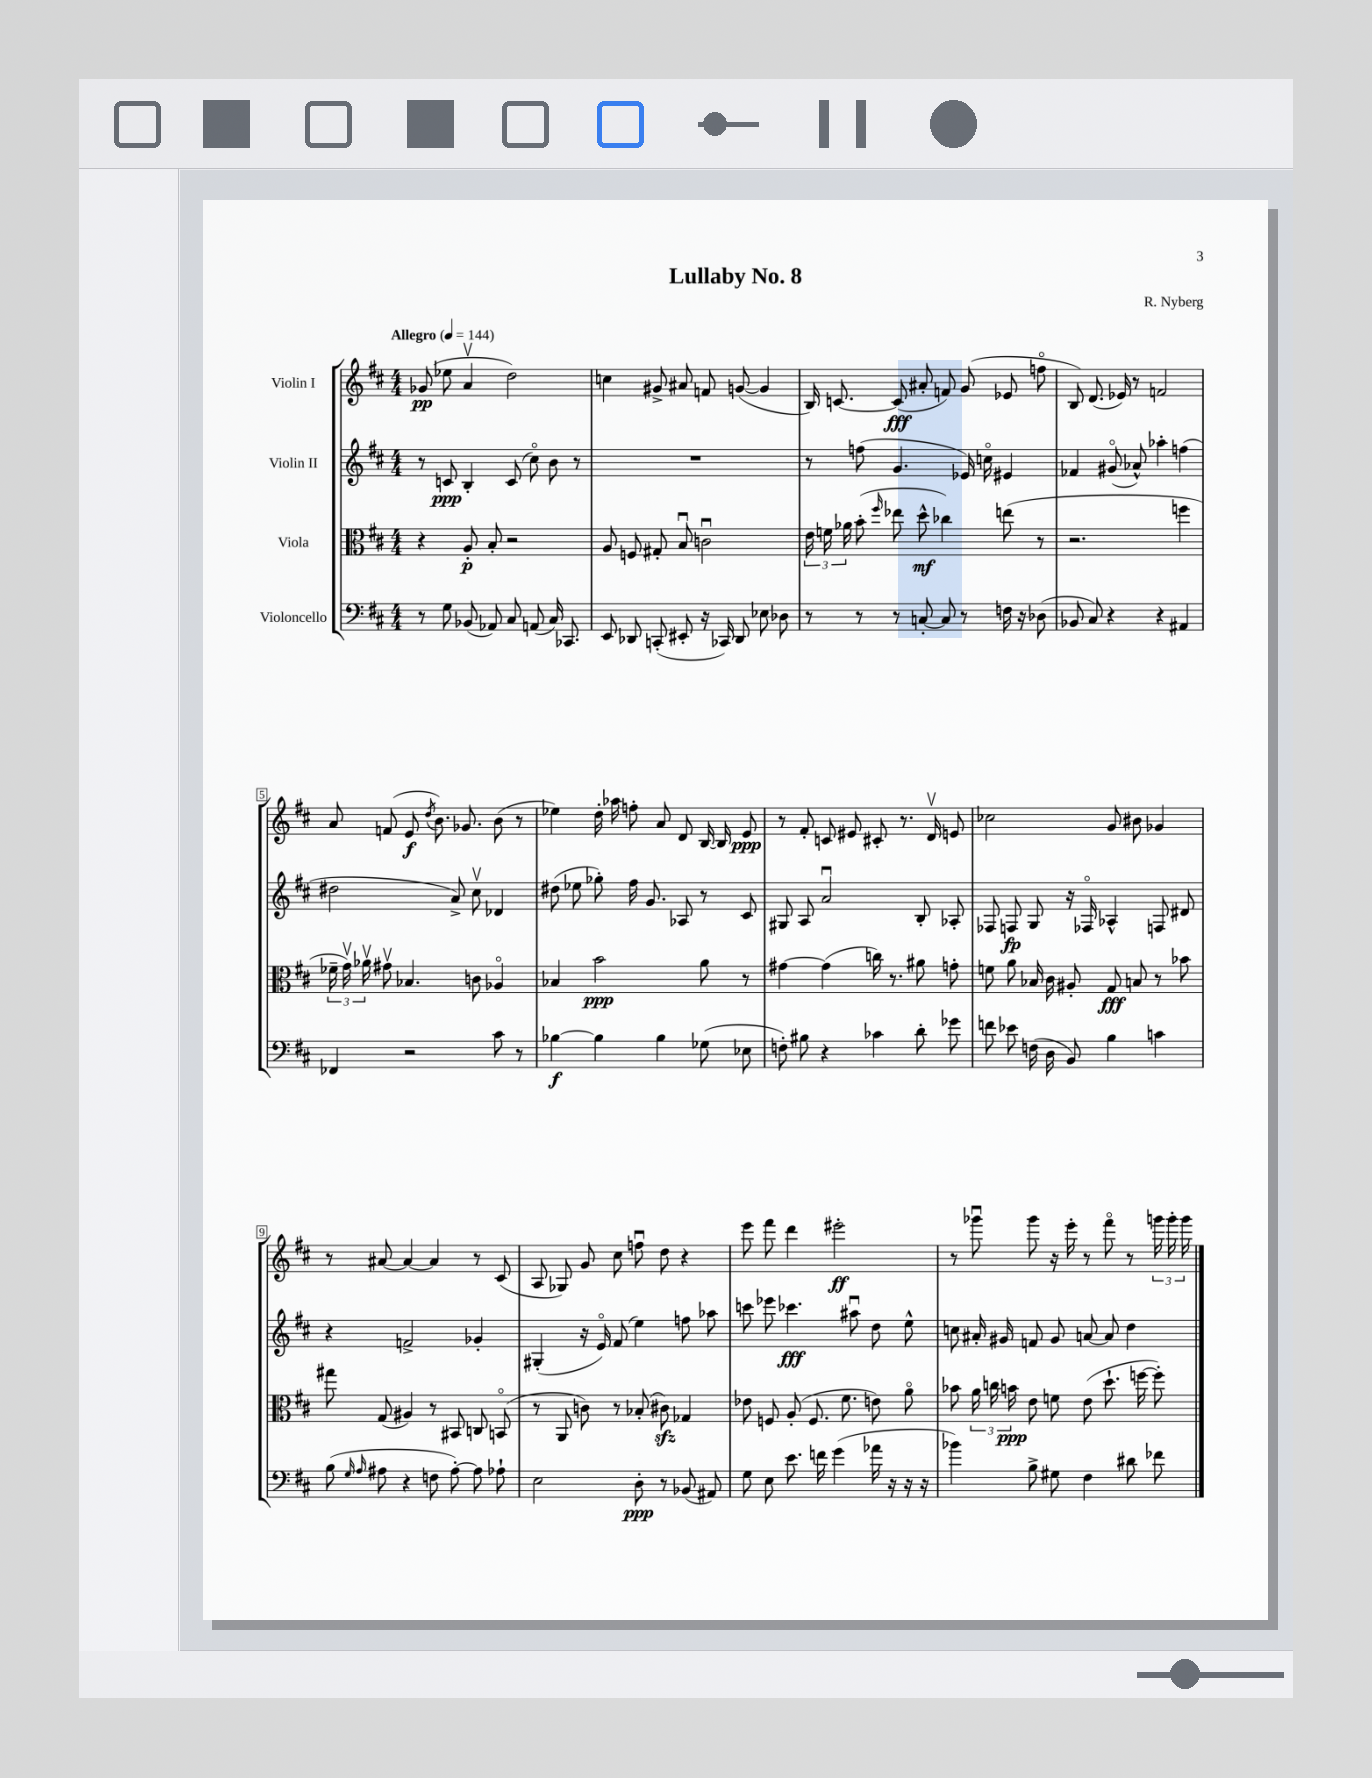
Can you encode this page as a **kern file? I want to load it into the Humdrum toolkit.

**kern	**dynam	**kern	**dynam	**kern	**dynam	**kern	**dynam
*part4	*part4	*part3	*part3	*part2	*part2	*part1	*part1
*staff4	*staff4	*staff3	*staff3	*staff2	*staff2	*staff1	*staff1
*I"Violoncello	*	*I"Viola	*	*I"Violin II	*	*I"Violin I	*
*clefF4	*	*clefC3	*	*clefG2	*	*clefG2	*
*k[f#c#]	*	*k[f#c#]	*	*k[f#c#]	*	*k[f#c#]	*
*M4/4	*	*M4/4	*	*M4/4	*	*M4/4	*
*MM144	*	*MM144	*	*MM144	*	*MM144	*
=1	=1	=1	=1	=1	=1	=1	=1
!	!	!	!	!	!	!LO:TX:a:B:t=Allegro	!
8r	.	4r	.	8r	.	(8g-X/	pp
8G\	.	.	.	8cn/	ppp	8ee-X\	.
(8BB-X/	.	8A'/	p	4B'/	.	4av/	.
8AA-X/)	.	8B'/	.	.	.	.	.
8C#/	.	2r	.	(8c/	.	2dd\)	.
(8AAn/	.	.	.	8cc#\)	.	.	.
16C#/)	.	.	.	8b\	.	.	.
8.CC-X/	.	.	.	.	.	.	.
.	.	.	.	8r	.	.	.
=2	=2	=2	=2	=2	=2	=2	=2
8EE/	.	8A/	.	1r	.	4ccn\	.
8DD-X/	.	8Fn/	.	.	.	.	.
(8CCn'/	.	8G#X'/	.	.	.	8g#X^/	.
8EE#X'/	.	8Bu/	.	.	.	8a#X/	.
16r	.	2cnu\	.	.	.	8fn/	.
16CC-X/)	.	.	.	.	.	.	.
8DD-/	.	.	.	.	.	([8gn/	.
8E-X\	.	.	.	.	.	4g/]	.
8D-X\	.	.	.	.	.	.	.
=3	=3	=3	=3	=3	=3	=3	=3
8r	.	24e\	.	8r	.	16B/)	.
.	.	24fn\	.	.	.	.	.
.	.	.	.	.	.	[8.cn/	.
.	.	24a-X\	.	.	.	.	.
8r	.	(8b'\	.	(8ffn\	.	.	.
.	.	16qqff#/	.	.	.	.	.
8r	.	8ee-X\	.	4.g/	.	(8c/]	fff
[8Cn'/	.	8dd^^\	mf	.	.	8a#X'/	.
8C/]	.	4cc-X\)	.	.	.	8fn/)	.
8r	.	.	.	16e-X/)	.	(8g/	.
.	.	.	.	16ccn\	.	.	.
16Fn\	.	(8een\	.	4e#X/	.	8e-X/	.
16r	.	.	.	.	.	.	.
(8D-X\	.	8r	.	.	.	8ffn\	.
=4	=4	=4	=4	=4	=4	=4	=4
8BB-X/	.	2.r	.	4f-X/	.	8B/)	.
8C#/)	.	.	.	.	.	(8.d/	.
4r	.	.	.	(8g#X/	.	.	.
.	.	.	.	.	.	16e-X/)	.
.	.	.	.	8a-X^^/)	.	8r	.
4r	.	.	.	4aa-X'\	.	2fn/	.
4AA#X/	.	4ffn\	.	(4ffn\	.	.	.
!!LO:LB:g=z
=5	=5	=5	=5	=5	=5	=5	=5
4FF-X/	.	24f-X~\	.	2dd#X\	.	8a/	.
.	.	24gv\)	.	.	.	.	.
.	.	24a-Xv\	.	.	.	.	.
.	.	8g#Xv\	.	.	.	(8fn/	.
2r	.	4.B-X/	.	.	.	8e/	f
.	.	.	.	.	.	8qdd/	.
.	.	.	.	.	.	8.b\)	.
.	.	.	.	8a^/)	.	.	.
.	.	.	.	.	.	8.g-X/	.
.	.	8cn\	.	8cc#v\	.	.	.
8c#\	.	4A-X/	.	4d-X/	.	(8b\	.
8r	.	.	.	.	.	8r	.
=6	=6	=6	=6	=6	=6	=6	=6
[4B-X\	f	4B-X/	.	(8dd#X\	.	4ee-X\)	.
.	.	.	.	8ee-X\	.	.	.
4B-\]	.	2b\	ppp	8gg-X'\)	.	16dd'\	.
.	.	.	.	.	.	16aa-X\	.
.	.	.	.	16ff#\	.	8ffn'\	.
.	.	.	.	8.g/	.	.	.
4B-\	.	.	.	.	.	8a/	.
.	.	.	.	8A-X/	.	8d/	.
(8G-X\	.	8a\	.	8r	.	[16B/	.
.	.	.	.	.	.	16B/]	.
8E-X\	.	8r	.	8c#/	.	8e/	ppp
=7	=7	=7	=7	=7	=7	=7	=7
8Fn'\)	.	[4g#X\	.	8G#X/	.	8r	.
8B#X\	.	.	.	8A/	.	8f#'/	.
4r	.	(4g#\]	.	2au/	.	8cn/	.
.	.	.	.	.	.	8e#X/	.
4c-X\	.	16ccn\)	.	.	.	8c#X'/	.
.	.	8.r	.	.	.	.	.
.	.	.	.	.	.	8.r	.
8d'\	.	8a#X\	.	8B'/	.	.	.
.	.	.	.	.	.	16dv/	.
8g-X\	.	8gn'\	.	8A-X'/	.	8en/	.
=8	=8	=8	=8	=8	=8	=8	=8
8fn\	.	8fn\	.	8F-X/	.	2cc-X\	.
8e-X\	.	8a\	.	8Fn/	fp	.	.
(16Fn\	.	16B-X/	.	8G/	.	.	.
16D\	.	16c#\	.	.	.	.	.
8BB/)	.	8A#X'/	.	16r	.	.	.
.	.	.	.	16F-X/	.	.	.
4B\	.	8G/	fff	4A-X^^/	.	8g/	.
.	.	8Bn/	.	.	.	8b#X\	.
4cn\	.	8r	.	8Fn/	.	4g-X/	.
.	.	8b-X\	.	8d#X/	.	.	.
!!LO:LB:g=z
=9	=9	=9	=9	=9	=9	=9	=9
(8B\	.	8gg#X\	.	4r	.	8r	.
16qqG/	.	.	.	.	.	.	.
16qqA/	.	.	.	.	.	.	.
8A#X\	.	(8G/	.	.	.	[8a#X/	.
4r	.	4A#X/)	.	2fn^/	.	4a#/_	.
8Fn\	.	8r	.	.	.	4a#/]	.
[8A#'\)	.	8BB#X/	.	.	.	.	.
8A#\]	.	8Cn/	.	4g-X'/	.	8r	.
8A-X`\	.	(8BBn/	.	.	.	(8c#/	.
=10	=10	=10	=10	=10	=10	=10	=10
2E\	.	8r	.	(4G#X'/	.	8A/	.
.	.	8AA/	.	.	.	8G-X/)	.
.	.	8cn\)	.	16r	.	8g/	.
.	.	.	.	16e/)	.	.	.
.	.	8r	.	(8f#/	.	8cc#\	.
8D'\	ppp	(8B-X'/	.	4ee\)	.	8ffnu\	.
8r	.	8c#Xzz\)	.	.	.	8dd\	.
(8BB-X/	.	4G-X/	.	8ffn\	.	4r	.
8AA#X/)	.	.	.	8aa-X\	.	.	.
=11	=11	=11	=11	=11	=11	=11	=11
8G\	.	8e-X\	.	8cccn\	.	8eee\	.
8E\	.	8Fn/	.	8eee-X\	.	8fff#\	.
8.e\	.	(8A'/	.	4.ccc-X\	fff	4ddd\	.
.	.	8.F/	.	.	.	.	.
16fn\	.	.	.	.	.	.	.
(4g\	.	.	.	.	.	2eee#X'\	ff
.	.	8.f#\	.	.	.	.	.
.	.	.	.	8aa#Xu\	.	.	.
16a-X\	.	8en\)	.	8dd\	.	.	.
16r	.	.	.	.	.	.	.
16r	.	8a\	.	8ee^^\	.	.	.
16r	.	.	.	.	.	.	.
=12	=12	=12	=12	=12	=12	=12	=12
4b-X\)	.	8b-X\	.	8ccn\	.	8r	.
.	.	24a\	.	16a#X'/	.	8ggg-Xu\	.
.	.	24ccn\	.	.	.	.	.
.	.	.	.	16g#X/	.	.	.
.	.	24bn\	ppp	.	.	.	.
8B^\	.	8e\	.	8fn/	.	8ggg-\	.
8G#X\	.	8fn\	.	8g#/	.	16r	.
.	.	.	.	.	.	16eee'\	.
4F#\	.	(8e\	.	[8an/	.	8r	.
.	.	8.dd`\	.	8a/]	.	8fff#\	.
8d#X\	.	.	.	4dd\	.	8r	.
.	.	[16ffn\	.	.	.	.	.
8f-X\	.	8ff'\])	.	.	.	24gggn\	.
.	.	.	.	.	.	24ggg'\	.
.	.	.	.	.	.	24ggg\	.
==	==	==	==	==	==	==	==
*-	*-	*-	*-	*-	*-	*-	*-
